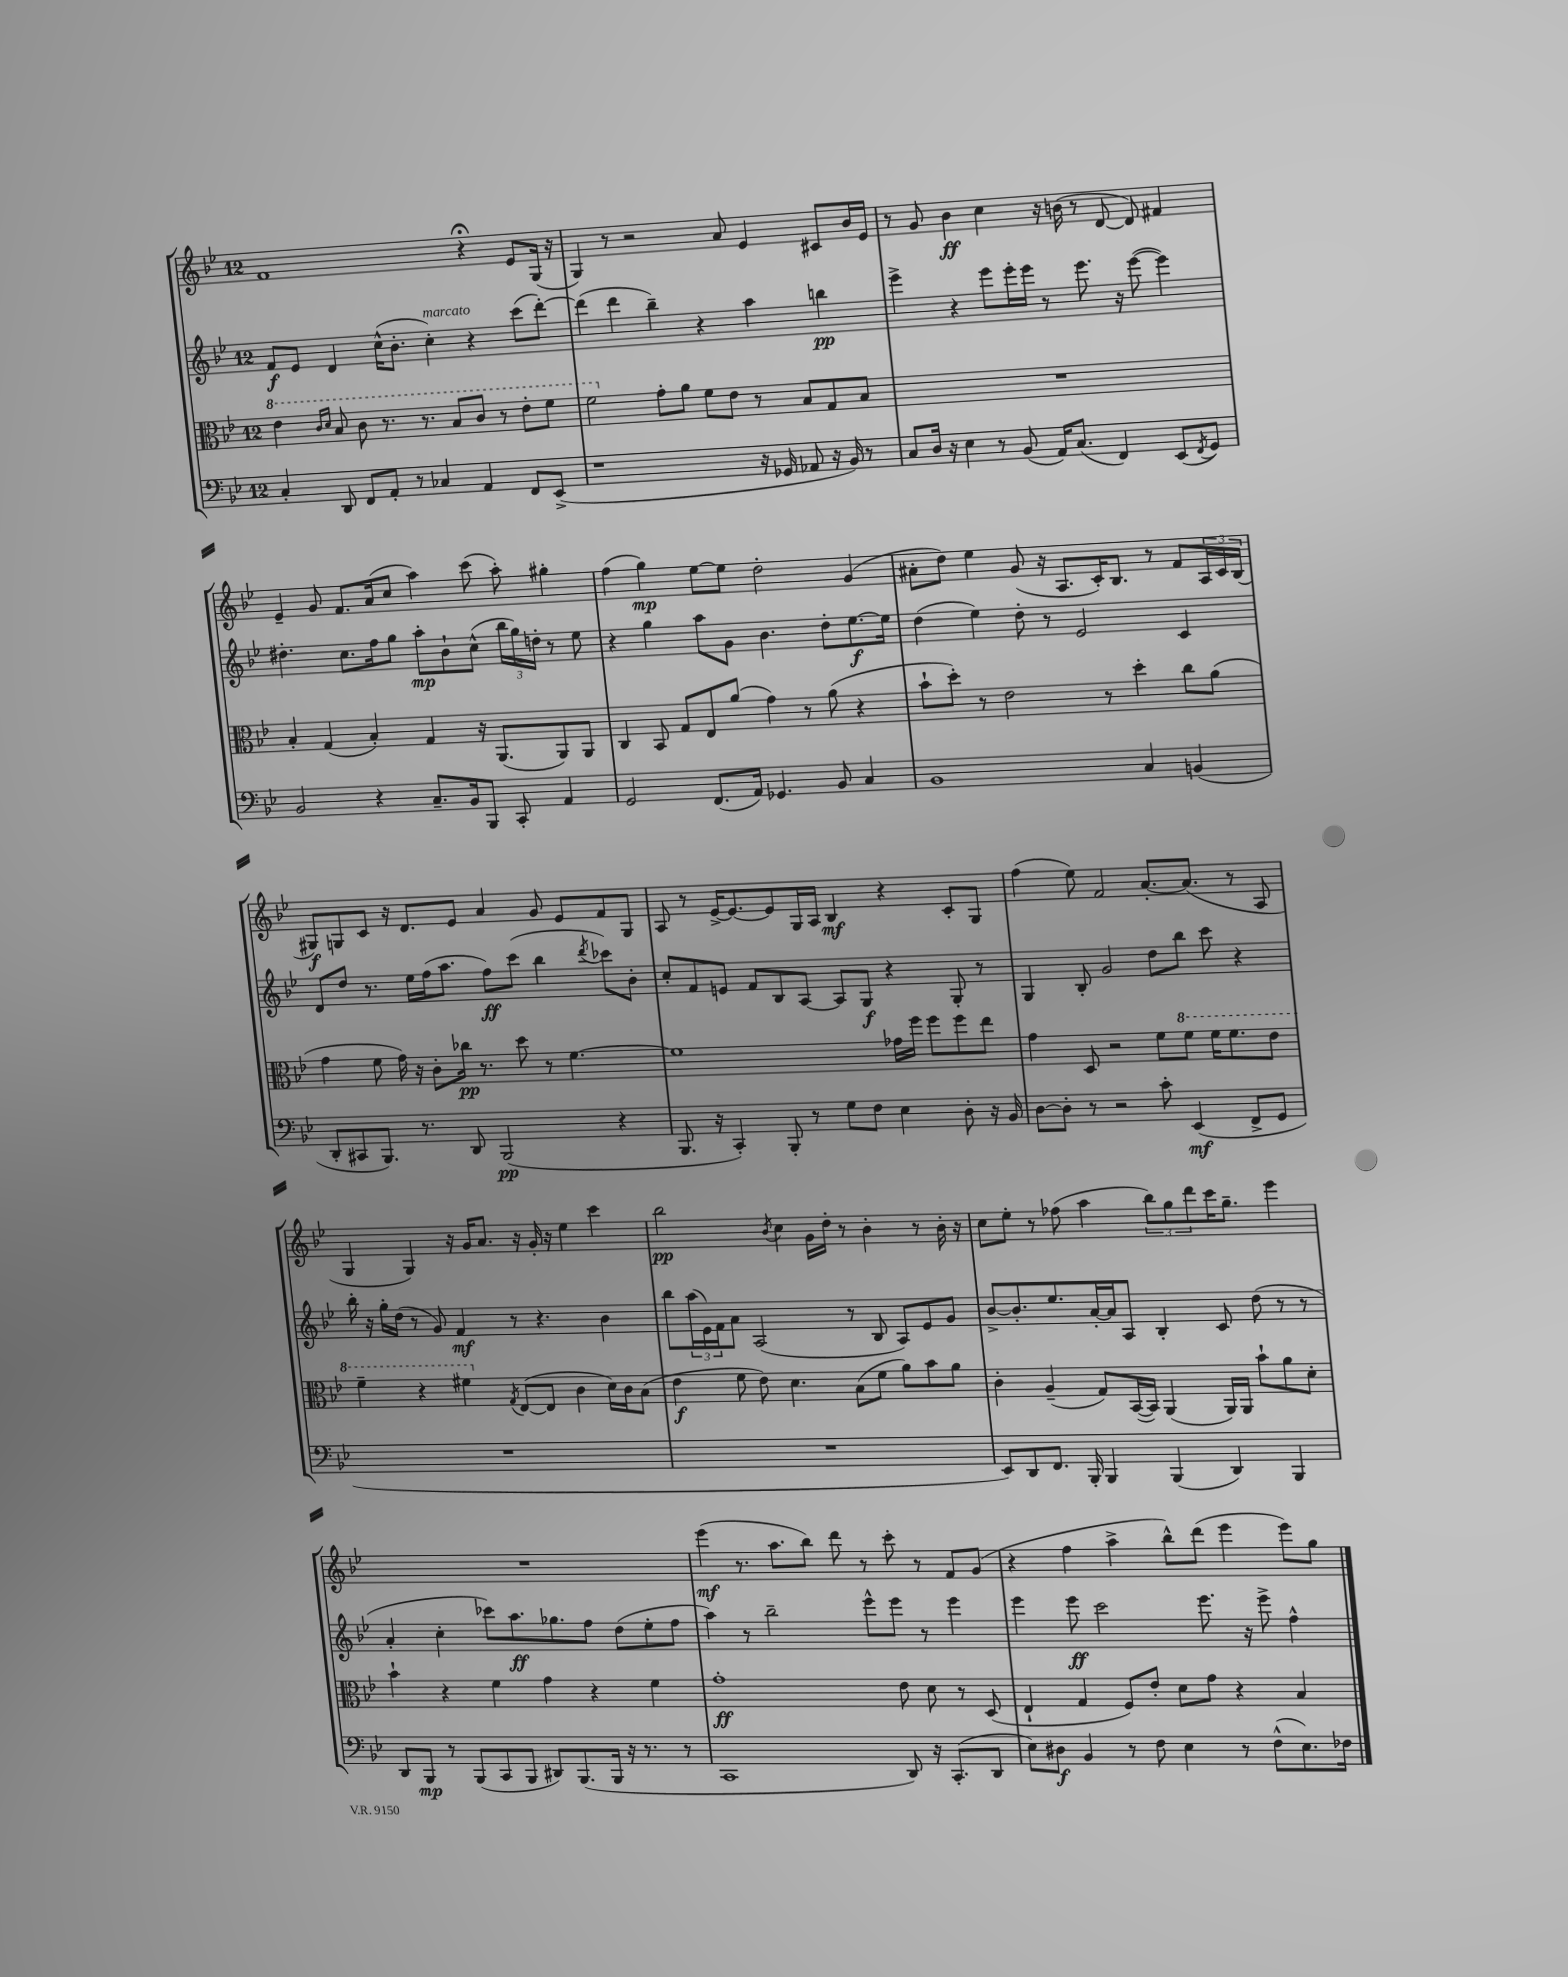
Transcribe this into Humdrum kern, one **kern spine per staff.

**kern	**kern	**kern	**kern
*staff4	*staff3	*staff2	*staff1
*clefF4	*clefC3	*clefG2	*clefG2
*k[b-e-]	*k[b-e-]	*k[b-e-]	*k[b-e-]
*M12/8	*M12/8	*M12/8	*M12/8
4C'	4ee-	8f	1f
.	.	8e-	.
.	16qqcc	.	.
.	16qqdd	.	.
8DD	8b-	4d	.
8FF	8cc	.	.
8AA'	8.r	(16cc^^	.
.	.	8.b-'	.
8r	.	.	.
.	8.r	.	.
4C-	.	4cc')	.
.	8b-	.	.
4AA	8cc	4r	4r;
.	8r	.	.
8FF	8ee-'	(8ccc	8e-
(8EE-^	8ff	[8ddd')	(16G
.	.	.	16r
=	=	=	=
1r	2ff	(4ddd]	4G)
.	.	4ddd	8r
.	.	.	2r
.	8g'	4bb-~)	.
.	8a	.	.
.	8f	4r	.
.	8e-	.	8a
16r	8r	4aa	4e-
16GG-	.	.	.
8AA-	8B-	.	.
16r	8G	4bb	8c#
16BB-)	.	.	.
8r	8B-	.	16b-
.	.	.	16e-
=	=	=	=
8C	1.r	4eee-^	8r
16D	.	.	8g
16r	.	.	.
4E-	.	4r	4b-
8r	.	8eee-	4cc
(8BB-	.	16eee-'	.
.	.	16eee-	.
16AA)	.	8r	16r
(8.C	.	.	(16b
.	.	8.eee-	8r
4FF)	.	.	[8d
.	.	16r	.
.	.	([8eee-	8d])
(8EE-	.	4eee-])	4f#
8qFF	.	.	.
8GG)	.	.	.
=	=	=	=
2BB-	4B-'	4.dd#'	4e-~
.	(4G	.	8g
.	.	8.cc	8.f
4r	4B-')	.	.
.	.	16ff	(16a
.	.	8gg	8cc
8.C~	4G	8aa'	4aa)
.	.	8b-`	.
16BB-	.	.	.
8BBB-	16r	(8cc^^	(8ccc
.	(8.AA	.	.
8CC'	.	24bb-	8aa')
.	.	24gg)	.
.	.	24dd'	.
4AA	8AA)	8r	4gg#'
.	8AA	8ee-	.
=	=	=	=
2GG	4C	4r	(4ff
.	8BB-	4gg	4gg)
.	8G	.	.
(8.FF	8E-	8aa	[8ee-
.	(8a	8g	8ee-]
16AA)	.	.	.
4.GG-	4g)	4.b-	2dd'
.	8r	.	.
8BB-	(8a	8dd'	.
4C	4r	[8.ee-	(4g
.	.	16ee-]	.
=	=	=	=
1BB-	8b-`	(4dd	8a#'
.	8dd')	.	8dd)
.	8r	4ee-)	4ee-
.	2e-	.	.
.	.	8dd'	(8g
.	.	8r	16r
.	.	.	8.A
.	.	2e-	.
.	8r	.	16c')
.	.	.	8.B-
4C	4dd'	.	.
.	.	.	8r
(4BB	8cc	4c	8f
.	(8a	.	24A
.	.	.	24c
.	.	.	(24B-
=	=	=	=
8DD'	4g	8d	8G#)
8CC#	.	8dd	8G
8.BBB-)	8f	8.r	8c
.	16g)	.	16r
8.r	16r	16ee-	8.d
.	8c'	(16ff	.
.	.	8.aa	.
8DD	16cc-	.	8e-
.	8.r	.	.
(2BBB-	.	8ff)	4a
.	8dd	(8ccc	.
.	8r	4bb-	8g
.	[4.f	.	8e-
.	.	8qddd	.
4r	.	8ccc-)	8f
.	.	8b-'	8G
=	=	=	=
8.BBB-	1f]	8cc'	8A
.	.	8f	8r
16r	.	.	.
4CC')	.	8e	[16e-^
.	.	.	8.e-_
.	.	8f	.
8BBB-'	.	8B-	8e-]
8r	.	[8A	16G
.	.	.	16A
8G	.	8A]	4B-
8F	.	8G	.
4E-	16g-	4r	4r
.	16ff	.	.
.	8ff	.	.
8D'	8ff	8G'	8c'
16r	8ee-	8r	8G
16BB-	.	.	.
=	=	=	=
[8D	4g	4G	(4ff
8D']	.	.	.
8r	8D	8B-'	8ee-)
2r	2r	2g	2f
8c'	8f	8dd	[8.a'
(4EE-	8ff	8bb-	.
.	.	.	(8.a]
.	16ff	8ccc	.
.	8.ff	.	.
8FF^	.	4r	8r
8GG	8ee-	.	8A
=	=	=	=
1.r	4ff~	16bb-'	4G
.	.	16r	.
.	.	16gg'	.
.	.	(16dd	.
.	4r	8r	4G)
.	.	8g)	.
.	4ff#	4f	16r
.	.	.	16g
.	.	.	8.a
.	8qG	.	.
.	([8E-	8r	.
.	.	.	16r
.	8E-]	4.r	16g'
.	.	.	16r
.	4c	.	4ee-
.	16d)	4b-	4ccc
.	16c	.	.
.	(8B-	.	.
=	=	=	=
1.r	4e-	8bb-	2bb-
.	.	(24aa	.
.	.	24e-)	.
.	.	24f	.
.	8f	8a	.
.	8e-)	(2A	.
.	.	.	8qb-
.	4.d	.	4cc
.	.	.	16g
.	.	.	16dd'
.	(8B-	8r	8r
.	8f	8B-	4b-'
.	8a)	8A)	.
.	8b-	8e-	8r
.	8a	8g	16b-'
.	.	.	16r
=	=	=	=
8EE-)	4c'	[8b-^	8cc
8DD	.	8.b-']	8ee-'
8.FF	(4A~	.	8r
.	.	8.ee-	.
.	.	.	(8ff-
16BBB-'	.	.	.
4BBB-	8G)	[16a'	4aa
.	.	16a]	.
.	([16BB-	8A	.
.	16BB-])	.	.
(4BBB-	(4AA	4B-'	12bb-)
.	.	.	12gg
.	.	.	12ddd
4DD)	16AA)	8c	16ccc
.	16AA	.	8.gg~
.	8b-`	(8dd	.
4BBB-	8a	8r	4eee-
.	8d'	8r	.
=	=	=	=
8DD	4b-`	4a'	1.r
8BBB-	.	.	.
8r	4r	4cc'	.
(8BBB-	.	.	.
8CC	4f	8ccc-)	.
8BBB-	.	8.aa	.
8DD#)	4g	.	.
.	.	8.gg-	.
(8.BBB-	.	.	.
.	4r	8ff	.
16BBB-	.	.	.
16r	.	(8dd	.
8.r	.	.	.
.	4f	8ee-'	.
8r	.	8ff	.
=	=	=	=
1CC	1g'	4aa)	(4eee-
.	.	8r	8.r
.	.	2bb-~	.
.	.	.	8.aa
.	.	.	8bb-)
.	.	.	8ddd
.	.	8eee-^^	8r
8DD)	8e-	8eee-	8ccc'
16r	8d	8r	8r
(8.CC'	.	.	.
.	8r	4eee-	8f
8DD	(8D	.	(8g
=	=	=	=
8E-)	4E-`	4eee-	4r
8D#	.	.	.
4BB-	4G	8eee-	4ff
.	.	2ccc	.
8r	8F)	.	4aa^
8F	8e-'	.	.
4E-	8d	.	8bb-^^)
.	8g	8.eee-	(8ddd
8r	4r	.	4eee-
.	.	16r	.
(8F^^	.	8eee-^	.
8.E-)	4B-	4ff^^	8eee-)
.	.	.	8gg
16F-	.	.	.
==	==	==	==
*-	*-	*-	*-
